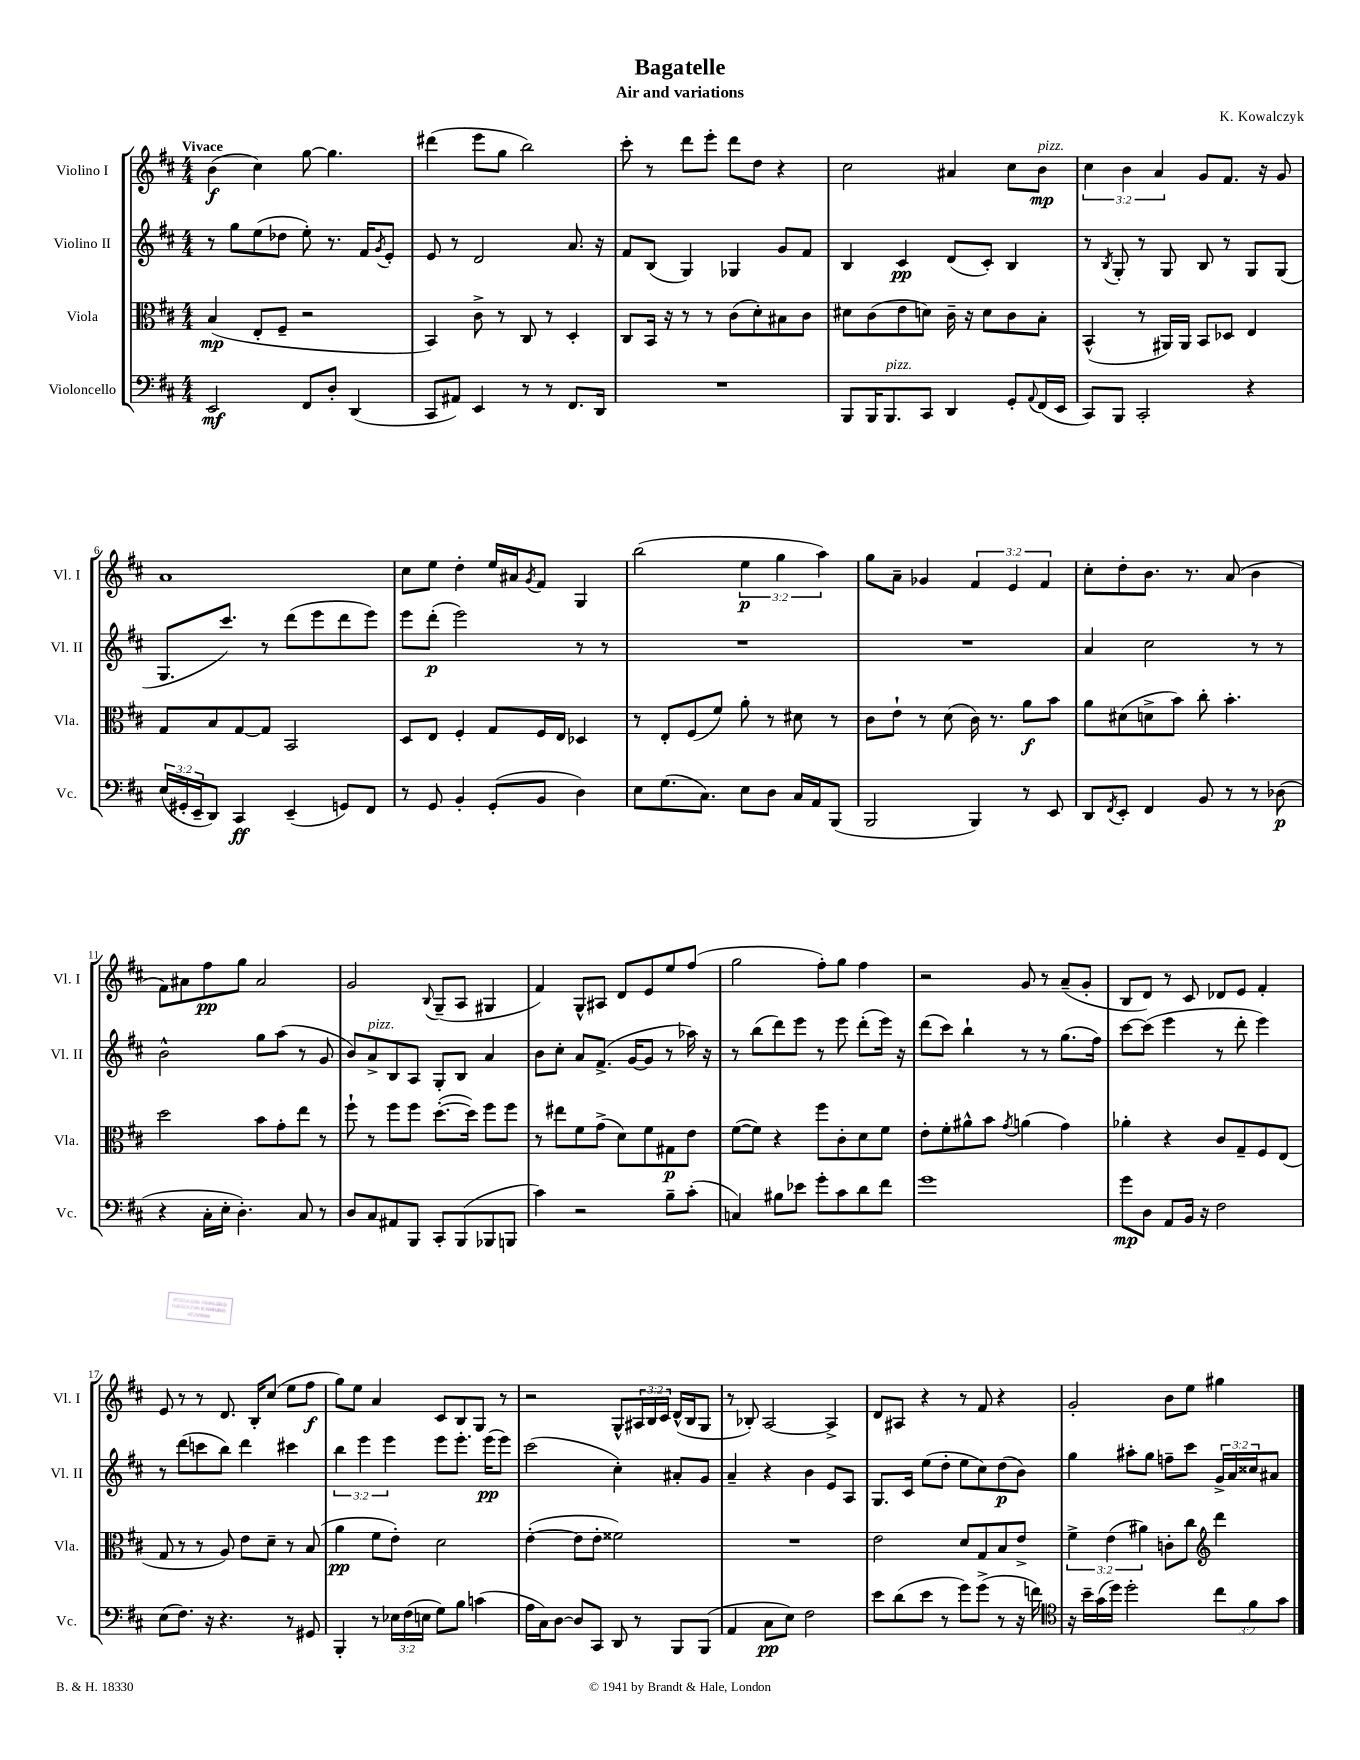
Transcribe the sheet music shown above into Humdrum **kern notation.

**kern	**kern	**kern	**kern
*staff4	*staff3	*staff2	*staff1
*clefF4	*clefC3	*clefG2	*clefG2
*k[f#c#]	*k[f#c#]	*k[f#c#]	*k[f#c#]
*M4/4	*M4/4	*M4/4	*M4/4
2EE	(4B	8r	(4b
.	.	8gg	.
.	8E'	(8ee	4cc#)
.	8F#~	8dd-	.
8FF#	2r	8ee')	[8gg
8D'	.	8.r	4.gg]
(4DD	.	.	.
.	.	16f#	.
.	.	8qg	.
.	.	8e'	.
=	=	=	=
8CC#	4BB)	8e	(4ddd#
8AA#)	.	8r	.
4EE	8c#^	2d	8eee
.	8r	.	8gg
8r	8C#	.	2bb)
8r	8r	.	.
8.FF#	4D'	8.a	.
16DD	.	16r	.
=	=	=	=
1r	8C#	8f#	8ccc#'
.	16BB	(8B	8r
.	16r	.	.
.	8r	4G)	8ddd
.	8r	.	8eee'
.	(8c#	4G-	8ddd
.	8d')	.	8dd
.	8B#	8g	4r
.	8c#	8f#	.
=	=	=	=
8BBB	8d#	4B	2cc#
16BBB	(8c#	.	.
8.BBB	.	.	.
.	8e	4c#	.
8CC#	8d)	.	.
4DD	16c#~	(8d	4a#
.	16r	.	.
.	8d	8c#')	.
8GG'	8c#	4B	8cc#
8qqAA	.	.	.
(16FF#	8B'	.	8b
16EE	.	.	.
=	=	=	=
8CC#)	(4BB^^	8r	6cc#
.	.	8qB	.
8BBB	.	8G'	.
.	.	.	6b
2CC#'	8r	8r	.
.	.	.	6a
.	16AA#)	8G	.
.	16AA#	.	.
.	8BB	8B	8g
.	8D-	8r	8.f#
4r	4E	8G	.
.	.	.	16r
.	.	(8G	8g
=	=	=	=
(24E	8G	8.G	1a
24GG#'	.	.	.
24EE~	.	.	.
8DD)	8B	.	.
.	.	8.ccc#)	.
4CC#	[8G	.	.
.	8G]	8r	.
(4EE~	2BB	(8ddd	.
.	.	8eee	.
8GG)	.	8ddd	.
8FF#	.	8eee)	.
=	=	=	=
8r	8D	8eee	8cc#
8GG	8E	(8ddd'	8ee
4BB'	4F#'	2eee)	4dd'
(8GG'	8G	.	16ee
.	.	.	16a#
.	.	.	8qg
8BB	16F#	.	8f#
.	16E	.	.
4D)	4D-	8r	4G
.	.	8r	.
=	=	=	=
8E	8r	1r	(2bb
(8.G	8E'	.	.
.	(8F#	.	.
8.C#)	.	.	.
.	8f#)	.	.
8E	8a'	.	6ee
8D	8r	.	.
.	.	.	6gg
16C#	8d#	.	.
16AA	.	.	.
.	.	.	6aa)
(8BBB	8r	.	.
=	=	=	=
2BBB	8c#	1r	8gg
.	8e`	.	8a~
.	8r	.	4g-
.	(8d	.	.
4BBB)	16c#)	.	6f#
.	8.r	.	.
.	.	.	6e
8r	8a	.	.
.	.	.	6f#
8EE	8b	.	.
=	=	=	=
8DD	8a	4a	8cc#'
8qFF#	.	.	.
8EE'	(8d#	.	8dd'
4FF#	8d^	2cc#	8.b
.	8b)	.	.
.	.	.	8.r
8BB	8cc#'	.	.
8r	4.b'	.	(8a
8r	.	8r	4b
(8D-	.	8r	.
=	=	=	=
4r	2dd	2b^^	8f#)
.	.	.	8a#
16C#'	.	.	8ff#
16E'	.	.	.
4.D')	.	.	8gg
.	8b	8gg	2a#
.	8g'	(8aa	.
8C#	8ee	8r	.
8r	8r	8g	.
=	=	=	=
8D	8ff#`	8b)	2g
8C#	8r	8a^	.
8AA#	8ff#	8B	.
8BBB	8ff#	8A	.
.	.	.	8qqB
8CC#'	([8.dd'	8G'	(8G~
(8BBB	.	8B	8A
.	16dd])	.	.
8BBB-	8ff#	4a	4G#
8BBB	8ff#	.	.
=	=	=	=
4c#)	8r	8b	4f#)
.	8ee#	8cc#'	.
2r	8f#	8a	8G^^
.	(8g^	(8.f#^	8A#
.	8d)	.	8d
.	.	[16g	.
.	8f#	8g]	8e
8B~	8G#	8r	8ee
(8c#'	8e	16aa-)	(8ff#
.	.	16r	.
=	=	=	=
4C)	([8f#	8r	2gg
.	8f#])	(8bb	.
8B#	4r	8ddd)	.
8e-	.	8eee	.
8g'	8ff#	8r	8ff#')
8c#	8c#'	8eee	8gg
8d	8d	(8ddd'	4ff#
8f#	8f#	16eee)	.
.	.	16r	.
=	=	=	=
1g	8e'	(8ddd	2r
.	8f#'	8ccc#)	.
.	8a#^^	4bb`	.
.	8b	.	.
.	8qg	.	.
.	(4a	8r	8g
.	.	8r	8r
.	4g)	(8.gg	(8a~
.	.	.	8g'
.	.	16ff#)	.
=	=	=	=
8g	4a-'	[8ccc#	8B
8D	.	(8ccc#]	8d)
8AA	4r	4eee	8r
16BB	.	.	8c#
16r	.	.	.
2F#	8c#	8r	8d-
.	8G~	8ddd'	8e
.	8F#	4eee)	4f#'
.	(8E	.	.
=	=	=	=
(8E	8G	8r	8e
8.F#)	8r	(8ddd	8r
.	8r	8ccc	8r
16r	.	.	.
4.r	8A)	8bb)	8.d
.	8e	4ddd	.
.	.	.	16B'
.	8d~	.	(8cc#
8r	8r	4ccc#	8ee
8GG#	(8B	.	8ff#
=	=	=	=
4BBB'	4a	6bb	8gg)
.	.	.	8ee
.	.	6eee	.
8r	8f#	.	4a
.	.	6eee	.
24E-	8e')	.	.
(24F#	.	.	.
24E	.	.	.
8G)	2d	8eee	8c#
8B	.	8.eee'	8B
(4c	.	.	8G
.	.	(16eee	.
.	.	8eee)	8r
=	=	=	=
16A	([4e'	(2ccc#	2r
16C#)	.	.	.
[8D	.	.	.
8D]	8e]	.	.
8CC#	8e'	.	.
8DD	2f##)	4cc#')	8G^^
8r	.	.	24A#
.	.	.	24B
.	.	.	24c#
8BBB	.	8a#'	(16d^^
.	.	.	16B
(8BBB	.	8g	8G
=	=	=	=
4AA	1r	4a~	8r
.	.	.	8B-')
8C#	.	4r	[2A
8E)	.	.	.
2F#	.	4b	.
.	.	8e	4A^]
.	.	8A	.
=	=	=	=
8e	2e	8.G	8d
(8d	.	.	8A#
.	.	16c#	.
8e	.	(8ee	4r
8r	.	8dd'	.
8g)	8d	8ee	8r
(8g^	8G	8cc#)	8f#
8r	8B	(8dd	4r
16r	8e^	8b)	.
16f)	.	.	.
=	=	=	=
*clefC4	*	*	*
16r	6f#^	4gg	2g'
16b~	.	.	.
(16g	.	.	.
.	(6e	.	.
16dd)	.	.	.
2dd'	.	8aa#'	.
.	6a#)	.	.
.	.	8gg	.
.	8c'	8ff~	8b
.	8cc#	8ccc#	8ee
*	*clefG2	*	*
12cc#	4ddd	24g^	4gg#
.	.	24a	.
12f#	.	24cc##	.
.	.	8a#	.
12g	.	.	.
==	==	==	==
*-	*-	*-	*-
